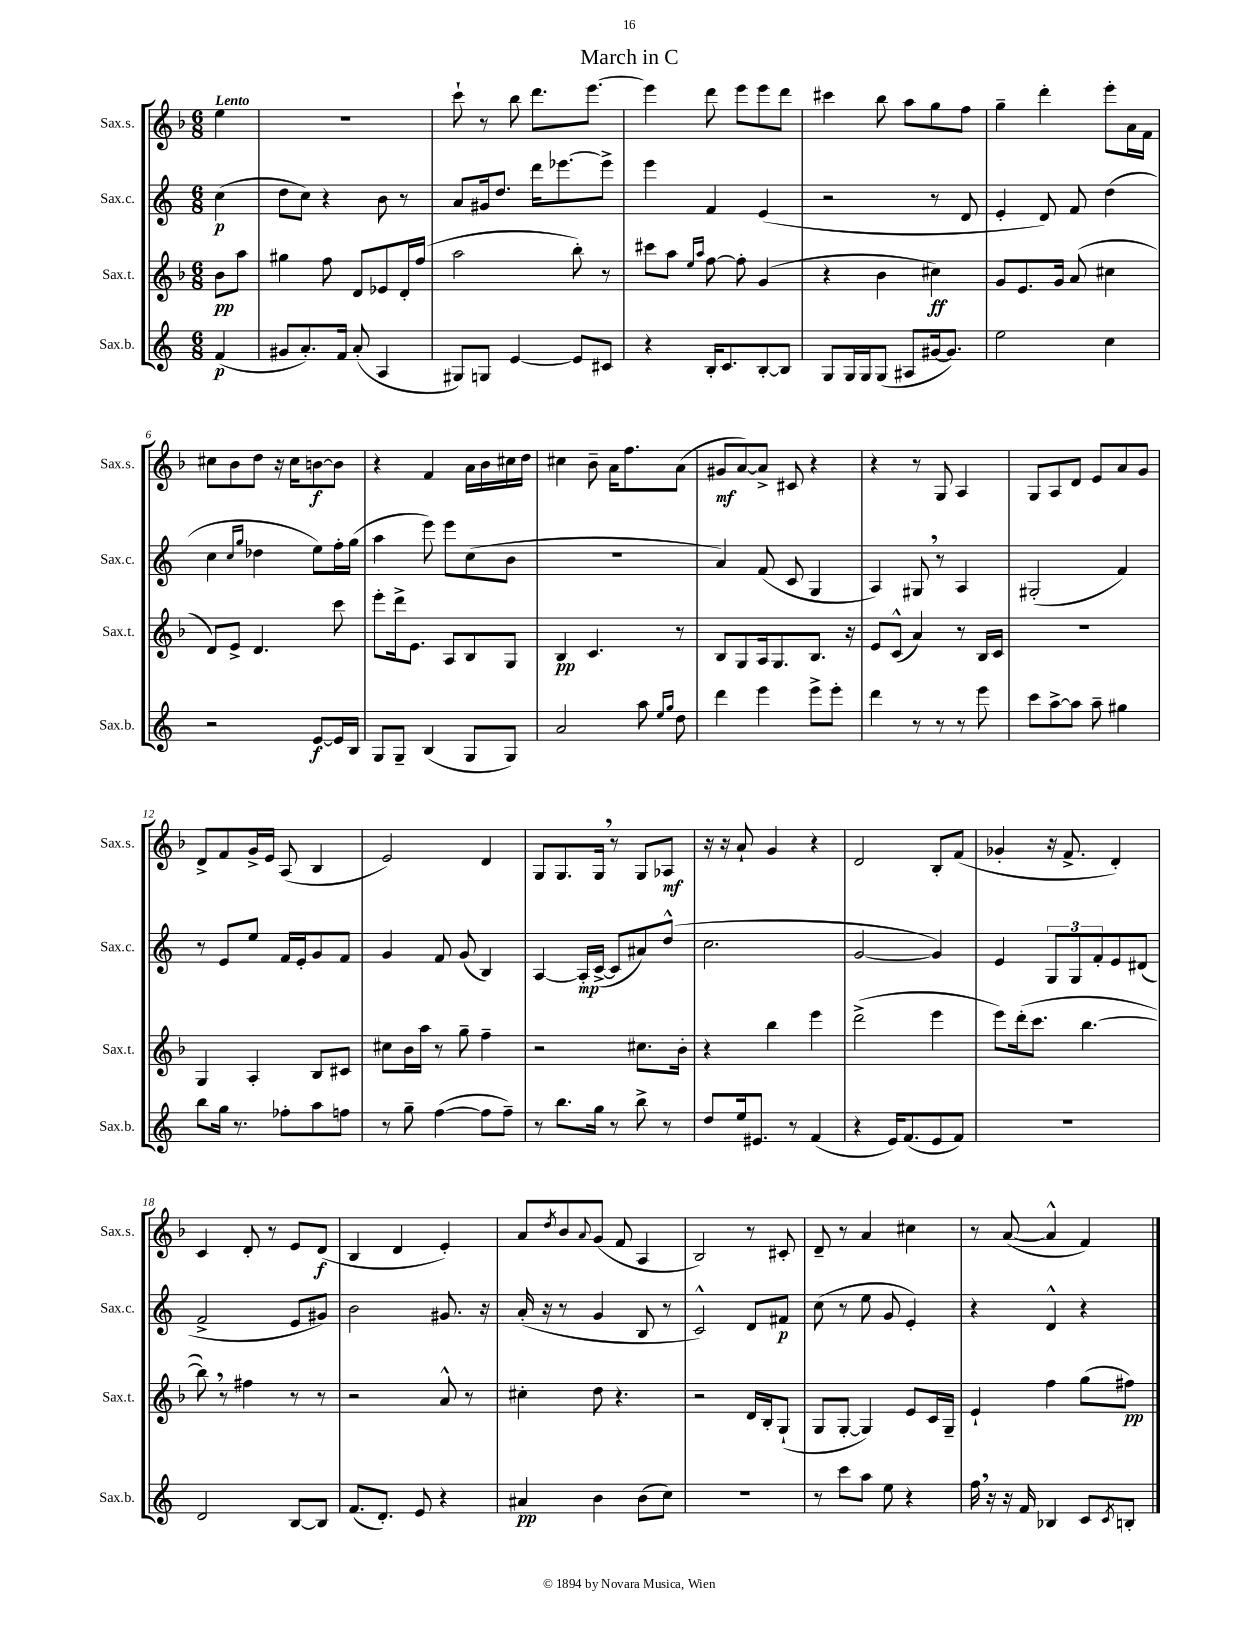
\header { title = "March in C" }
<<
\new StaffGroup <<
\new Staff = "s0" \with { instrumentName = "Sax.s." shortInstrumentName = "Sax.s." } {
    \clef treble \key f \major \numericTimeSignature \time 6/8 \partial 4 \tempo "Lento"
    e''4 |
    R2. |
    c'''8-! r8 bes''8 d'''8. e'''8.~ |
    e'''4 d'''8 e'''8 e'''8 d'''8 |
    cis'''4 bes''8 a''8 g''8 f''8 |
    g''4-- d'''4-. e'''8-. a'16 f'16 |
    cis''8 bes'8 d''8 r16 cis''16 b'8~\f b'8 |
    r4 f'4 a'16 bes'16 cis''16 d''16 |
    cis''4 bes'8-- a'16 f''8. a'8( |
    gis'8\mf a'8~) a'8-> cis'8 r4 |
    r4 r8 g8 a4 |
    g8 a8 d'8 e'8 a'8 g'8 |
    d'8-> f'8 g'16-> e'16 a8( bes4 |
    e'2) d'4 |
    g8 g8. g16 \breathe r8 g8 aes8\mf |
    r16 r16 a'8-! g'4 r4 |
    d'2 bes8-. f'8( |
    ges'4-. r16 f'8.-> d'4-.) |
    c'4 d'8-. r8 e'8 d'8\f( |
    bes4 d'4 e'4-.) |
    a'8 \acciaccatura { d''8 } bes'8 \appoggiatura { a'8 } g'8( f'8 a4 |
    bes2) r8 cis'8-. |
    d'8-- r8 a'4 cis''4 |
    r8 a'8~( a'4-^ f'4) \bar "|." |
}
\new Staff = "s1" \with { instrumentName = "Sax.c." shortInstrumentName = "Sax.c." } {
    \clef treble \key c \major \numericTimeSignature \time 6/8 \partial 4
    c''4\p( |
    d''8 c''8) r4 b'8 r8 |
    a'8 gis'16 d''8. d'''16 ees'''8.~ ees'''8-> |
    e'''4 f'4 e'4( |
    r2 r8 d'8 |
    e'4-. d'8) f'8 d''4( |
    c''4 \grace { c''16 g''16 } des''4 e''8) f''16-. g''16( |
    a''4 e'''8) e'''8 c''8( b'8 |
    R2. |
    a'4) f'8( c'8 g4 |
    a4) gis8 \breathe r8 a4 |
    gis2-.( f'4) |
    r8 e'8 e''8 f'16 e'16-. g'8 f'8 |
    g'4 f'8 g'8( b4) |
    a4~ a16-.\mp c'16~->( c'8 ais'8) d''8-^( |
    c''2. |
    g'2~ g'4) |
    e'4 \tuplet 3/2 { g8 g8 f'8-. } e'8 dis'8( |
    f'2-> e'8 gis'8) |
    b'2 gis'8. r16 |
    a'16-.( r16 r8 g'4 b8 r8 |
    c'2-^) d'8 fis'8\p |
    c''8( r8 e''8 g'8 e'4-.) |
    r4 d'4-^ r4 \bar "|." |
}
\new Staff = "s2" \with { instrumentName = "Sax.t." shortInstrumentName = "Sax.t." } {
    \clef treble \key f \major \numericTimeSignature \time 6/8 \partial 4
    bes'8\pp a''8 |
    gis''4 f''8 d'8 ees'8 d'16-. f''16( |
    a''2 bes''8-.) r8 |
    cis'''8 a''8 \grace { e''16 a''16 } f''8~ f''8-. g'4( |
    r4 bes'4 cis''4\ff) |
    g'8 e'8. g'16 a'8( cis''4 |
    d'8) e'8-> d'4. c'''8 |
    e'''8-. d'''16-> e'8. a8 bes8 g8 |
    bes4\pp c'4. r8 |
    bes8 g8 a16 g8. bes8. r16 |
    e'8 c'8-^( a'4) r8 bes16 c'16 |
    R2. |
    g4 a4-. bes8 cis'8 |
    cis''8 bes'16 a''16 r8 g''8-- f''4-- |
    r2 cis''8. bes'16-. |
    r4 bes''4 e'''4 |
    d'''2->( e'''4 |
    e'''8) d'''16-.( c'''8. bes''4.~ |
    bes''8) \breathe r8 fis''4 r8 r8 |
    r2 a'8-^ r8 |
    cis''4-. d''8 r4. |
    r2 d'16 bes16-. g8-!( |
    g8 g8~-. g4) e'8 c'16 g16-- |
    e'4-! f''4 g''8( fis''8\pp) \bar "|." |
}
\new Staff = "s3" \with { instrumentName = "Sax.b." shortInstrumentName = "Sax.b." } {
    \clef treble \key c \major \numericTimeSignature \time 6/8 \partial 4
    f'4\p( |
    gis'8 a'8.-.) f'16 a'8-.( a4 |
    gis8) g8 e'4~ e'8 cis'8 |
    r4 b16-. c'8. b8~-. b8 |
    g8 g16 g16 g8( ais8 gis'16~ gis'8.) |
    e''2 c''4 |
    r2 e'8~\f e'16 b16 |
    g8 g8-- b4( g8 g8) |
    a'2 a''8 \grace { e''16 g''16 } d''8 |
    d'''4 e'''4 e'''8-> e'''8-. |
    d'''4 r8 r8 r8 e'''8 |
    c'''8 a''8~-> a''8 a''8-- gis''4 |
    b''8 g''16 r8. fes''8-. a''8 f''8 |
    r8 g''8-- f''4~( f''8 f''8--) |
    r8 b''8. g''16 r8 b''8-> r8 |
    d''8 e''16 eis'8. r8 f'4( |
    r4 e'16) f'8.( e'8 f'8) |
    R2. |
    d'2 b8~ b8 |
    f'8.( d'8.-.) e'8 r4 |
    ais'4\pp b'4 b'8( c''8) |
    R2. |
    r8 c'''8 a''8 e''8 r4 |
    f''16 \breathe r16 r16 f'16 bes4 c'8 \acciaccatura { c'8 } b8-. \bar "|." |
}
>>
>>
